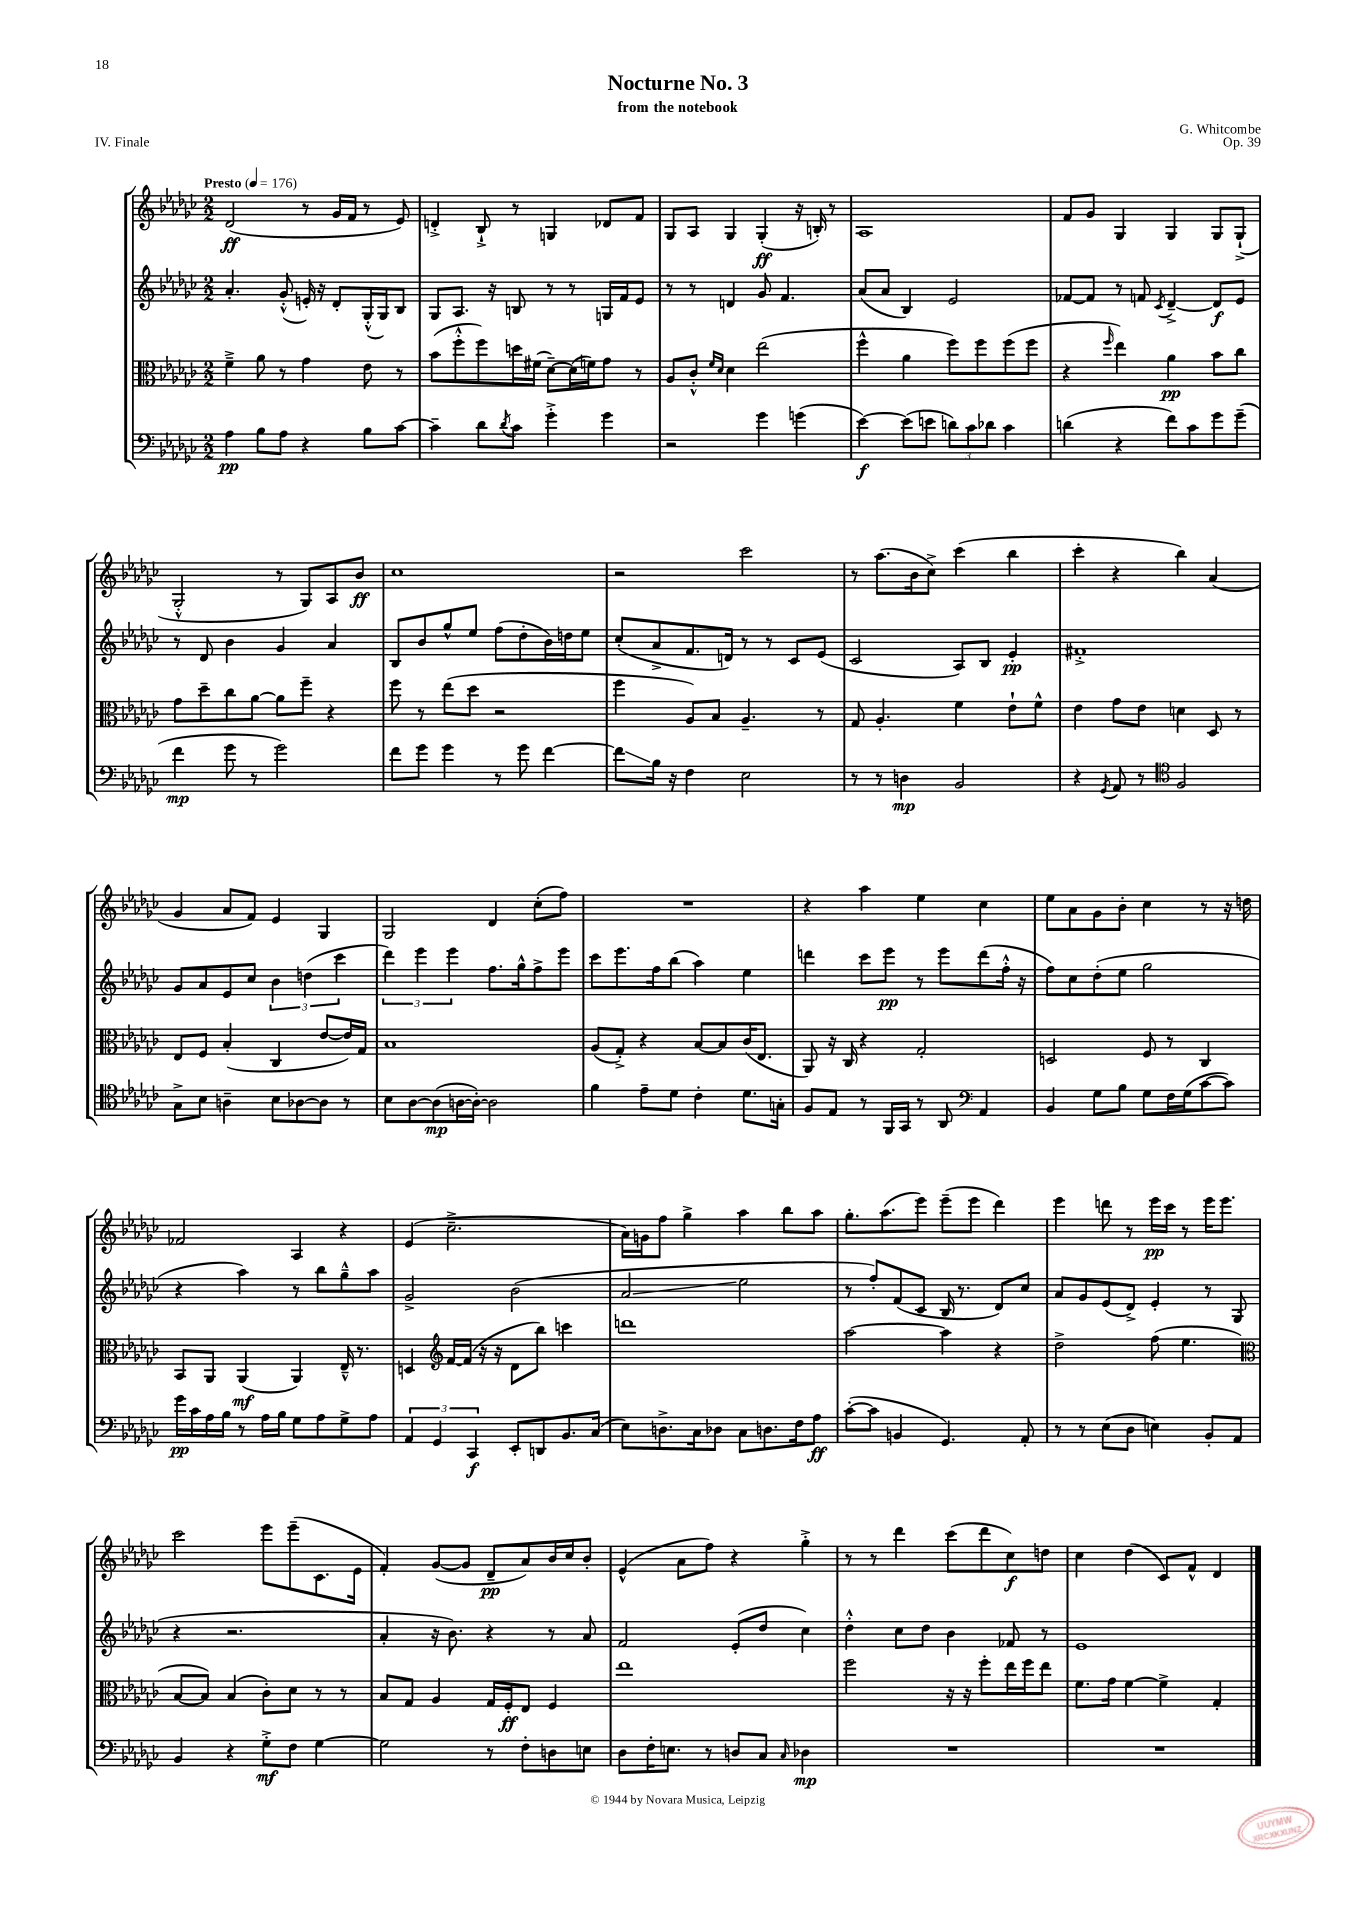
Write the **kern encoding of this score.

**kern	**kern	**kern	**kern
*staff4	*staff3	*staff2	*staff1
*clefF4	*clefC3	*clefG2	*clefG2
*k[b-e-a-d-g-c-]	*k[b-e-a-d-g-c-]	*k[b-e-a-d-g-c-]	*k[b-e-a-d-g-c-]
*M2/2	*M2/2	*M2/2	*M2/2
*MM176	*MM176	*MM176	*MM176
4A-	4f~^	4.a-'	(2d-
8B-	8a-	.	.
8A-	8r	(8g-'^^	.
4r	4g-	16e')	8r
.	.	16r	.
.	.	8d-'	16g-
.	.	.	16f
8B-	8e-	(16G-'^^	8r
.	.	16G-)	.
[8c-	8r	8B-	8e-)
=	=	=	=
4c-~]	(8b-	8G-	4d'^
.	8ff'^^	8.A-	.
8d-	8ff)	.	8B-`^
.	.	16r	.
8qd-	.	.	.
8c-	16dd	8B	8r
.	(16f#	.	.
4g-'^	[8d-~)	8r	4G
.	(16d-]	8r	.
.	16f)	.	.
4g-	8g-	16G	8d-
.	.	16f	.
.	8r	8e-	8f
=	=	=	=
2r	8A-	8r	8G-
.	8c-'^^	8r	8A-
.	16qqf	.	.
.	16qqd-	.	.
.	4d-	4d	4G-
4g-	(2ee-	8g-	(4G-'
.	.	4.f	.
(4g	.	.	16r
.	.	.	16B')
.	.	.	8r
=	=	=	=
[4e-)	4ff^^	(8a-	1A-
.	.	8a-	.
(8e-]	4a-	4B-)	.
8e	.	.	.
12d)	8ff)	2e-	.
12c-	.	.	.
.	8ff	.	.
12d-	.	.	.
4c-	(8ff	.	.
.	8ff	.	.
=	=	=	=
(4d	4r	[8f-	8f
.	.	8f-]	8g-
.	16qqff	.	.
4r	4ee-)	8r	4G-
.	.	8f	.
.	.	8qc-	.
8f)	4a-	[4d-~^	4G-
8c-	.	.	.
8g-	8b-	8d-]	8G-
(8g-~	8cc-	8e-	(8G-`^
=	=	=	=
4f	8g-	8r	2G-'^^
.	8dd-~	8d-	.
8g-	8cc-	4b-	.
8r	[8a-	.	.
2g-)	8a-]	4g-	8r
.	8ff~	.	8G-)
.	4r	4a-	8A-
.	.	.	8b-
=	=	=	=
8f	8ff	8B-	1cc-
8g-	8r	8b-	.
4g-	(8ee-	8gg-^^	.
.	8dd-	8ee-	.
8r	2r	(8ff	.
8g-	.	8dd-'	.
[4f	.	16b-)	.
.	.	16dd	.
.	.	8ee-	.
=	=	=	=
8f]	4ff	(8cc-'	2r
16B-	.	8a-^	.
16r	.	.	.
4F	8A-)	8.f	.
.	8B-	.	.
.	.	16d)	.
2E-	4.A-~	8r	2ccc-
.	.	8r	.
.	.	8c-	.
.	8r	(8e-	.
=	=	=	=
8r	8G-	2c-	8r
8r	4.A-'	.	(8.aa-
4D	.	.	.
.	.	.	16b-
.	.	.	8cc-^)
2BB-	4f	8A-)	(4ccc-
.	.	8B-	.
.	8e-`	4e-'	4bb-
.	8f^^	.	.
=	=	=	=
4r	4e-	1f#'^	4ccc-'
8qGG-	.	.	.
8AA-	8g-	.	4r
8r	8e-	.	.
*clefC4	*	*	*
2F	4d	.	4bb-)
.	8D-	.	(4a-
.	8r	.	.
=	=	=	=
8G-^	8E-	8g-	4g-
8B-	8F	8a-	.
4A~	(4B-'	8e-	8a-
.	.	8cc-	8f)
8B-	4C-	6b-	4e-
[8A-	.	.	.
.	.	(6dd	.
8A-]	[8e-	.	4G-
.	.	6ccc-	.
8r	16e-])	.	.
.	16G-	.	.
=	=	=	=
8B-	1B-	6ddd-)	2G-
[8A-	.	.	.
.	.	6eee-	.
(8A-]	.	.	.
.	.	6eee-	.
[16A	.	.	.
16A'_)	.	.	.
2A]	.	8.ff	4d-
.	.	16gg-^^	.
.	.	8ff^	(8cc-'
.	.	8eee-	8ff)
=	=	=	=
4f	(8A-	8ccc-	1r
.	8G-'^)	8.eee-	.
8e-~	4r	.	.
.	.	16ff	.
8d-	.	(8bb-	.
4c-'	[8B-	4aa-)	.
.	8B-]	.	.
8.d-	(16c-	4ee-	.
.	8.E-	.	.
16G'	.	.	.
=	=	=	=
8F	8AA-)	4ddd	4r
8E-	16r	.	.
.	16C-	.	.
8r	4r	8ccc-	4aa-
16FF	.	8eee-	.
16GG-	.	.	.
8r	2G-'	8r	4ee-
8AA-	.	8eee-	.
*clefF4	*	*	*
4AA-	.	(8ddd	4cc-
.	.	16ff'^^	.
.	.	16r	.
=	=	=	=
4BB-	2D	8ff)	8ee-
.	.	8cc-	8a-
8G-	.	(8dd-'	8g-
8B-	.	8ee-	8b-'
8G-	8F	2gg-	4cc-
16F	8r	.	.
(16G-	.	.	.
[8c-	4C-	.	8r
8c-])	.	.	16r
.	.	.	16dd
=	=	=	=
16g-	8BB-	4r	2f-
16c-	.	.	.
16A-	8AA-	.	.
16B-	.	.	.
8r	(4AA-	4aa-)	.
16A-	.	.	.
16B-	.	.	.
8G-	4AA-)	8r	4A-
8A-	.	8bb-	.
8G-^	16E-~^^	8gg-~^^	4r
.	8.r	.	.
8A-	.	8aa-	.
=	=	=	=
6AA-	4D	2g-^	(4e-
6GG-	.	.	.
*	*clefG2	*	*
.	[16f	.	2.cc-~^
.	(16f]	.	.
6CC-	.	.	.
.	16r	.	.
.	16r	.	.
8EE-'	8d-	(2b-	.
8DD	8bb-)	.	.
8.BB-	4ccc	.	.
(16C-	.	.	.
=	=	=	=
8E-)	1ddd	2a-	16a-)
.	.	.	16g
8.D^	.	.	8ff
.	.	.	4gg-^
16C-	.	.	.
8D-	.	.	.
8C-	.	2ee-	4aa-
8.D	.	.	.
.	.	.	8bb-
16F	.	.	.
8A-	.	.	8aa-
=	=	=	=
([8c-'	[2aa-	8r	8.gg-'
8c-]	.	8ff')	.
.	.	.	(8.aa-
4BB	.	(8f	.
.	.	8c-	8eee-)
4.GG-)	4aa-]	16B-	(8eee-~
.	.	8.r	.
.	.	.	8eee-
.	4r	8d-)	4ddd-)
8AA-'	.	8cc-	.
=	=	=	=
8r	2dd-^	8a-	4eee-
8r	.	8g-	.
(8E-	.	(8e-	8ddd
8D-	.	8d-^)	8r
4E)	(8ff	4e-'	16eee-
.	.	.	16ccc-
.	4.ee-	.	8r
8BB-'	.	8r	16eee-
.	.	.	8.eee-
8AA-	.	(8G-	.
=	=	=	=
*	*clefC3	*	*
4BB-	[8B-	4r	2ccc-
.	8B-])	.	.
4r	(4B-	2.r	.
8G-'^	8c-')	.	8eee-
8F	8d-	.	(8eee-~
[4G-	8r	.	8.c-
.	8r	.	.
.	.	.	16e-
=	=	=	=
2G-]	8B-	4a-'	4f')
.	8G-	.	.
.	4A-	16r	([8g-
.	.	8.b-)	.
.	.	.	8g-]
8r	16G-	4r	8d-~
.	16F'	.	.
8F'	8E-	.	8a-)
8D	4F	8r	16b-
.	.	.	16cc-
8E	.	8a-	8b-'
=	=	=	=
8D-	1ee-	2f	(4e-^^
16F'	.	.	.
8.E	.	.	.
.	.	.	8a-
8r	.	.	8ff)
8D	.	(8e-'	4r
8C-	.	8dd-	.
16qqC-	.	.	.
4D-	.	4cc-)	4gg-'^
=	=	=	=
1r	2ff	4dd-'^^	8r
.	.	.	8r
.	.	8cc-	4ddd-
.	.	8dd-	.
.	16r	4b-	(8ccc-
.	16r	.	.
.	8ff'	.	8ddd-
.	16ee-	8f-	8cc-)
.	16ff	.	.
.	8ee-	8r	8dd
=	=	=	=
1r	8.f	1e-	4cc-
.	16g-	.	.
.	[4f	.	(4dd-
.	4f^]	.	8c-)
.	.	.	8f^^
.	4G-'	.	4d-
==	==	==	==
*-	*-	*-	*-
